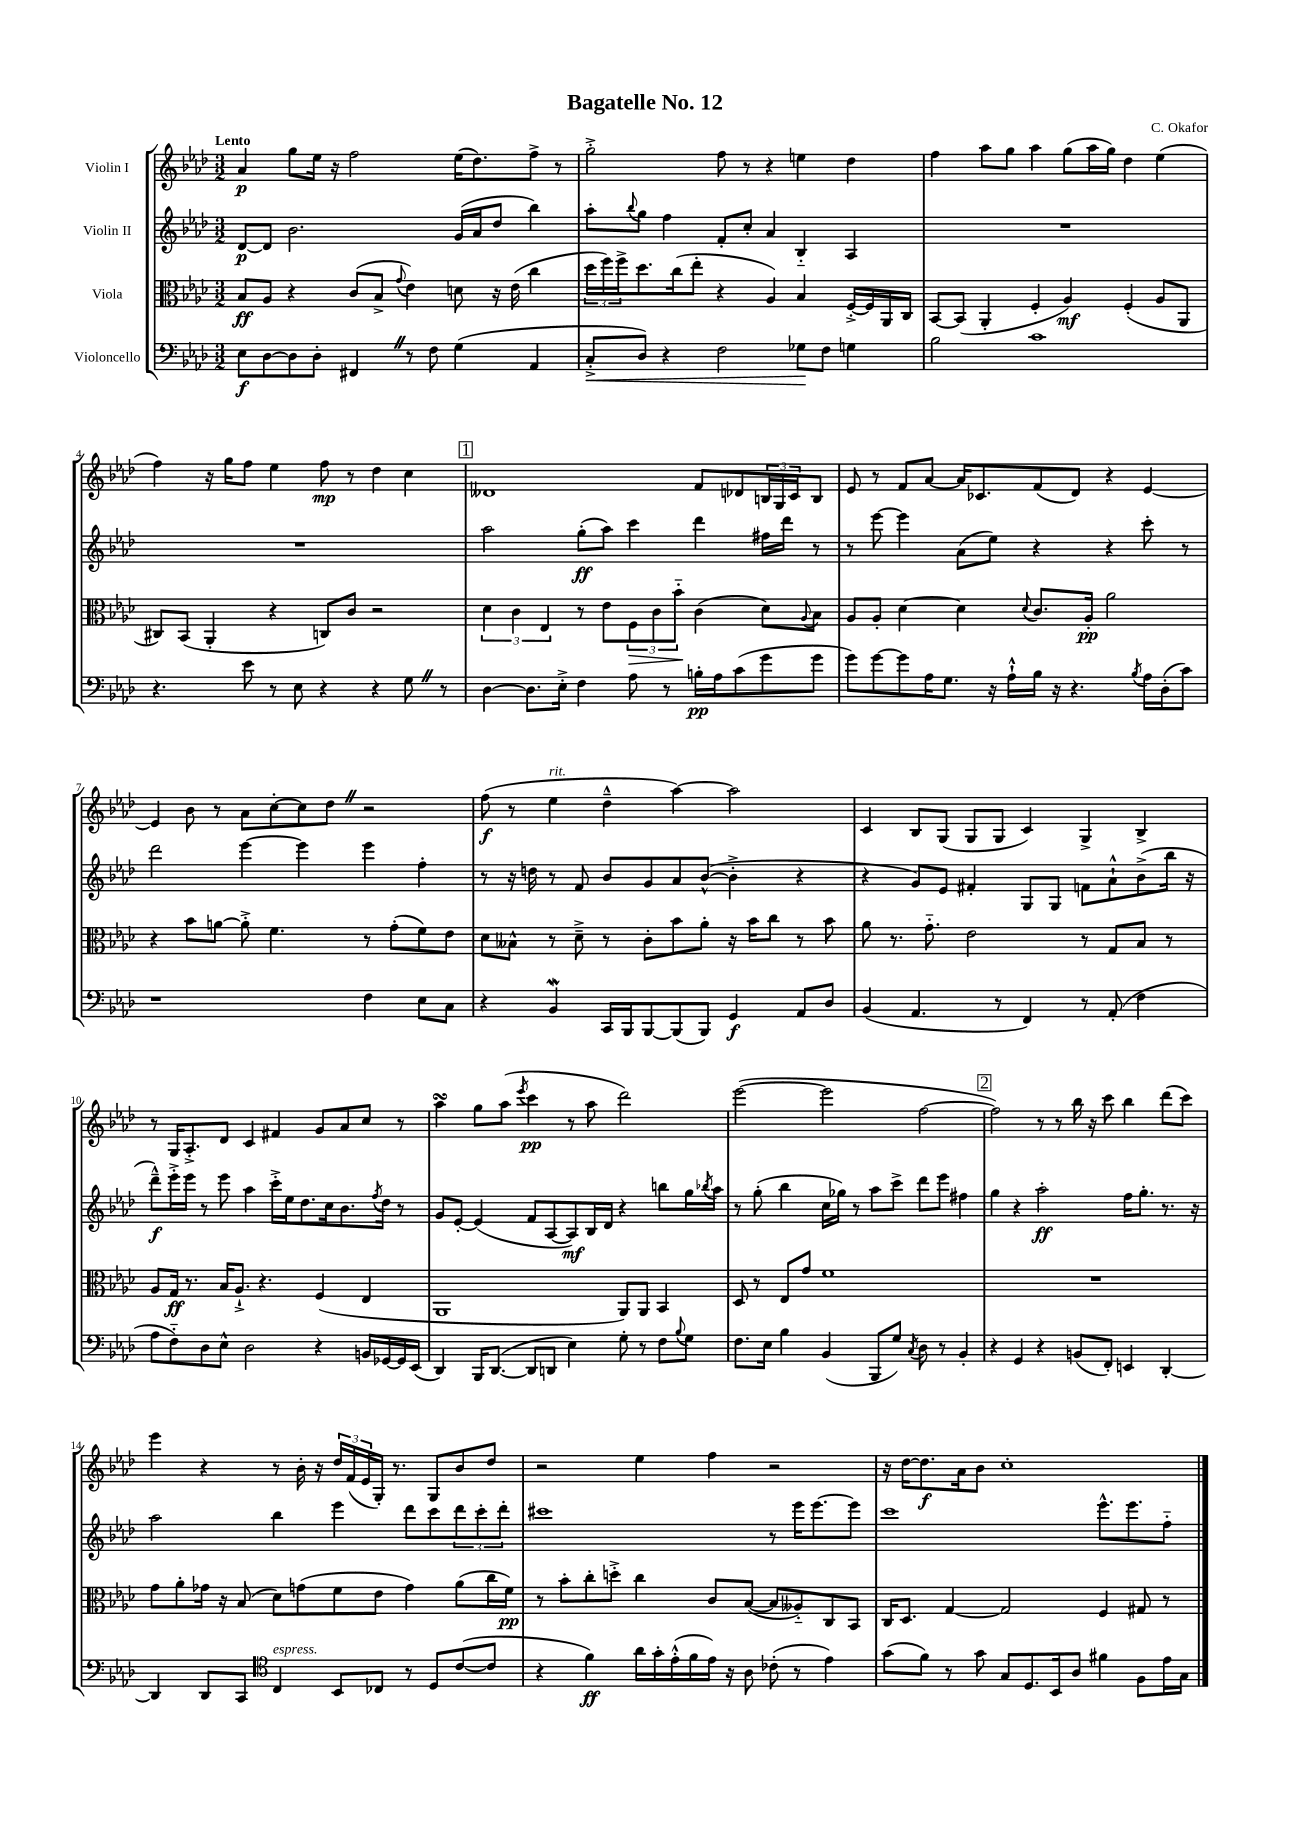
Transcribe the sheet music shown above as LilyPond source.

\header { title = "Bagatelle No. 12" composer = "C. Okafor" }
<<
\new StaffGroup <<
\new Staff = "s0" \with { instrumentName = "Violin I" } {
    \clef treble \key aes \major \numericTimeSignature \time 3/2 \tempo "Lento"
    aes'4\p g''8 ees''16 r16 f''2 ees''16( des''8.) f''8-> r8 |
    g''2-.-> f''8 r8 r4 e''4 des''4 |
    f''4 aes''8 g''8 aes''4 g''8( aes''16 g''16) des''4 ees''4( |
    f''4) r16 g''16 f''8 ees''4 f''8\mp r8 des''4 c''4 |
    \mark \markup { \box "1" } deses'1 f'8 des'8 \tuplet 3/2 { b16 g16 c'16 } b8 |
    ees'8 r8 f'8 aes'8~ aes'16 ces'8. f'8( des'8) r4 ees'4~ |
    ees'4 bes'8 r8 aes'8 c''8~-. c''8 des''8 \once \override BreathingSign.text = \markup { \musicglyph "scripts.caesura.straight" } \breathe r2 |
    f''8\f( r8 ees''4^\markup { \italic "rit." } des''4---^ aes''4~) aes''2 |
    c'4 bes8 g8( g8 g8 c'4) g4-> bes4-> |
    r8 g16 aes8.-.-> des'8 c'4 fis'4 g'8 aes'8 c''8 r8 |
    aes''4\turn g''8 aes''8( \acciaccatura { ees'''8 } c'''4\pp r8 aes''8 des'''2) |
    ees'''2~( ees'''2 f''2~ |
    \mark \markup { \box "2" } f''2) r8 r8 bes''16 r16 c'''8 bes''4 des'''8( c'''8) |
    ees'''4 r4 r8 bes'16-. r16 \tuplet 3/2 { des''16 f'16( ees'16 } g16-.) r8. g8 bes'8 des''8 |
    r2 ees''4 f''4 r2 |
    r16 des''16~ des''8.\f aes'16 bes'8 c''1-. \bar "|." |
}
\new Staff = "s1" \with { instrumentName = "Violin II" } {
    \clef treble \key aes \major \numericTimeSignature \time 3/2
    des'8~\p des'8 bes'2. g'16( aes'16 des''8 bes''4) |
    aes''8-. \appoggiatura { bes''8 } g''8 f''4 f'8-. c''8-. aes'4 bes4-_ aes4 |
    R1. |
    R1. |
    \mark \markup { \box "1" } aes''2 g''8-.\ff( aes''8) c'''4 des'''4 fis''16 des'''16 r8 |
    r8 ees'''8~ ees'''4 aes'8( ees''8) r4 r4 c'''8-. r8 |
    des'''2 ees'''4~ ees'''4 ees'''4 f''4-. |
    r8 r16 d''16 r8 f'8 bes'8 g'8 aes'8 bes'8~-^( bes'4-.-> r4 |
    r4 g'8) ees'8 fis'4-. g8 g8 f'8 aes'8-!-^ bes'8->( bes''16 r16 |
    des'''8---^\f) ees'''16-.-> ees'''16 r8 ees'''8 aes''4 c'''16-.-> ees''16 des''8. c''16 bes'8. \acciaccatura { f''8 } des''16 r8 |
    g'8 ees'8~-. ees'4( f'8 aes8~ aes8\mf) bes16 des'16 r4 b''8 g''16 \acciaccatura { bes''8 } aes''16 |
    r8 g''8-.( bes''4 c''16 ges''16) r8 aes''8 c'''8-> des'''8 ees'''8 fis''4 |
    \mark \markup { \box "2" } g''4 r4 aes''2-.\ff f''16 g''8.-. r8. r16 |
    aes''2 bes''4 ees'''4 des'''8 c'''8 \tuplet 3/2 { des'''8 c'''8-. des'''8-. } |
    cis'''1 r8 ees'''16 ees'''8.~ ees'''8 |
    c'''1 ees'''8.-^ ees'''8. f''8-_ \bar "|." |
}
\new Staff = "s2" \with { instrumentName = "Viola" } {
    \clef alto \key aes \major \numericTimeSignature \time 3/2
    bes8\ff aes8 r4 c'8( bes8-> \appoggiatura { g'8 } ees'4) d'8 r16 ees'16( c''4 |
    \tuplet 3/2 { des''16 f''16) f''16-> } des''8. c''16( ees''8-. r4 aes4) bes4 f16~-.-> f16 aes,16 c16 |
    bes,8~ bes,8( aes,4-. f4-. aes4\mf) f4-.( aes8 aes,8 |
    cis8) bes,8( aes,4-. r4 c8) c'8 r2 |
    \mark \markup { \box "1" } \tuplet 3/2 { des'4 c'4 ees4 } r8 ees'8 \tuplet 3/2 { f8\> c'8 bes'8-_\! } c'4( des'8) \appoggiatura { aes8 } bes8 |
    aes8 aes8-. des'4~ des'4 \appoggiatura { des'8 } c'8. aes16-.\pp aes'2 |
    r4 bes'8 a'8~ a'8-.-> f'4. r8 g'8-.( f'8) ees'8 |
    des'8 beses8-^ r8 des'8---> r8 c'8-. bes'8 aes'8-. r16 bes'16 c''8 r8 bes'8 |
    aes'8 r8. g'8.-_ ees'2 r8 g8 bes8 r8 |
    aes8 g16\ff r8. bes16 aes8.-!-> r4. f4( ees4 |
    aes,1 aes,8) aes,8 bes,4 |
    des8 r8 ees8 g'8 f'1 |
    \mark \markup { \box "2" } R1. |
    g'8 aes'8-. ges'16 r16 bes8( des'8) g'8( f'8 ees'8 g'4) aes'8( c''16 f'16\pp) |
    r8 bes'8-. c''8-. d''8-.-> c''4 c'8 bes8~( bes8 aeses8-_) c8 bes,8 |
    c16 des8. g4~ g2 f4 gis8 r8 \bar "|." |
}
\new Staff = "s3" \with { instrumentName = "Violoncello" } {
    \clef bass \key aes \major \numericTimeSignature \time 3/2
    ees8\f des8~ des8 des8-. fis,4 \once \override BreathingSign.text = \markup { \musicglyph "scripts.caesura.straight" } \breathe r8 f8 g4( aes,4 |
    c8-.->\< des8) r4 f2 ges8\! f8 g4 |
    bes2 c'1 |
    r4. ees'8 r8 ees8 r4 r4 g8 \once \override BreathingSign.text = \markup { \musicglyph "scripts.caesura.straight" } \breathe r8 |
    \mark \markup { \box "1" } des4~ des8. ees16-.-> f4 aes8 r8 b16-.\pp aes16 c'8( g'8 g'8 |
    g'8) g'8~ g'8 aes16 g8. r16 aes16-!-^ bes16 r16 r4. \acciaccatura { bes8 } aes16 des16-.( c'8) |
    r1 f4 ees8 c8 |
    r4 bes,4\mordent c,16 bes,,16 bes,,8~ bes,,8( bes,,8) g,4\f aes,8 des8 |
    bes,4( aes,4. r8 f,4) r8 aes,8-.( f4 |
    aes8 f8-_) des8 ees8-^ des2 r4 b,16 ges,16~ ges,16 ees,16( |
    des,4) bes,,16 des,8.~( des,8 d,8 ees4) g8-. r8 f8 \appoggiatura { bes8 } g8 |
    f8. ees16 bes4 bes,4( bes,,8 g8) \acciaccatura { c8 } des8 r8 bes,4-. |
    \mark \markup { \box "2" } r4 g,4 r4 b,8( f,8-.) e,4 des,4~-. |
    des,4 des,8 c,8 \clef tenor c4^\markup { \italic "espress." } bes,8 ces8 r8 des8 c'8~( c'8 |
    r4 f'4\ff) aes'16 g'16-. ees'16-.-^( f'16 ees'16) r16 aes8 ces'8-.( r8 ees'4) |
    g'8( f'8) r8 g'8 g8 des8. bes,16 aes8 fis'4 f8 ees'16 g16 \bar "|." |
}
>>
>>
